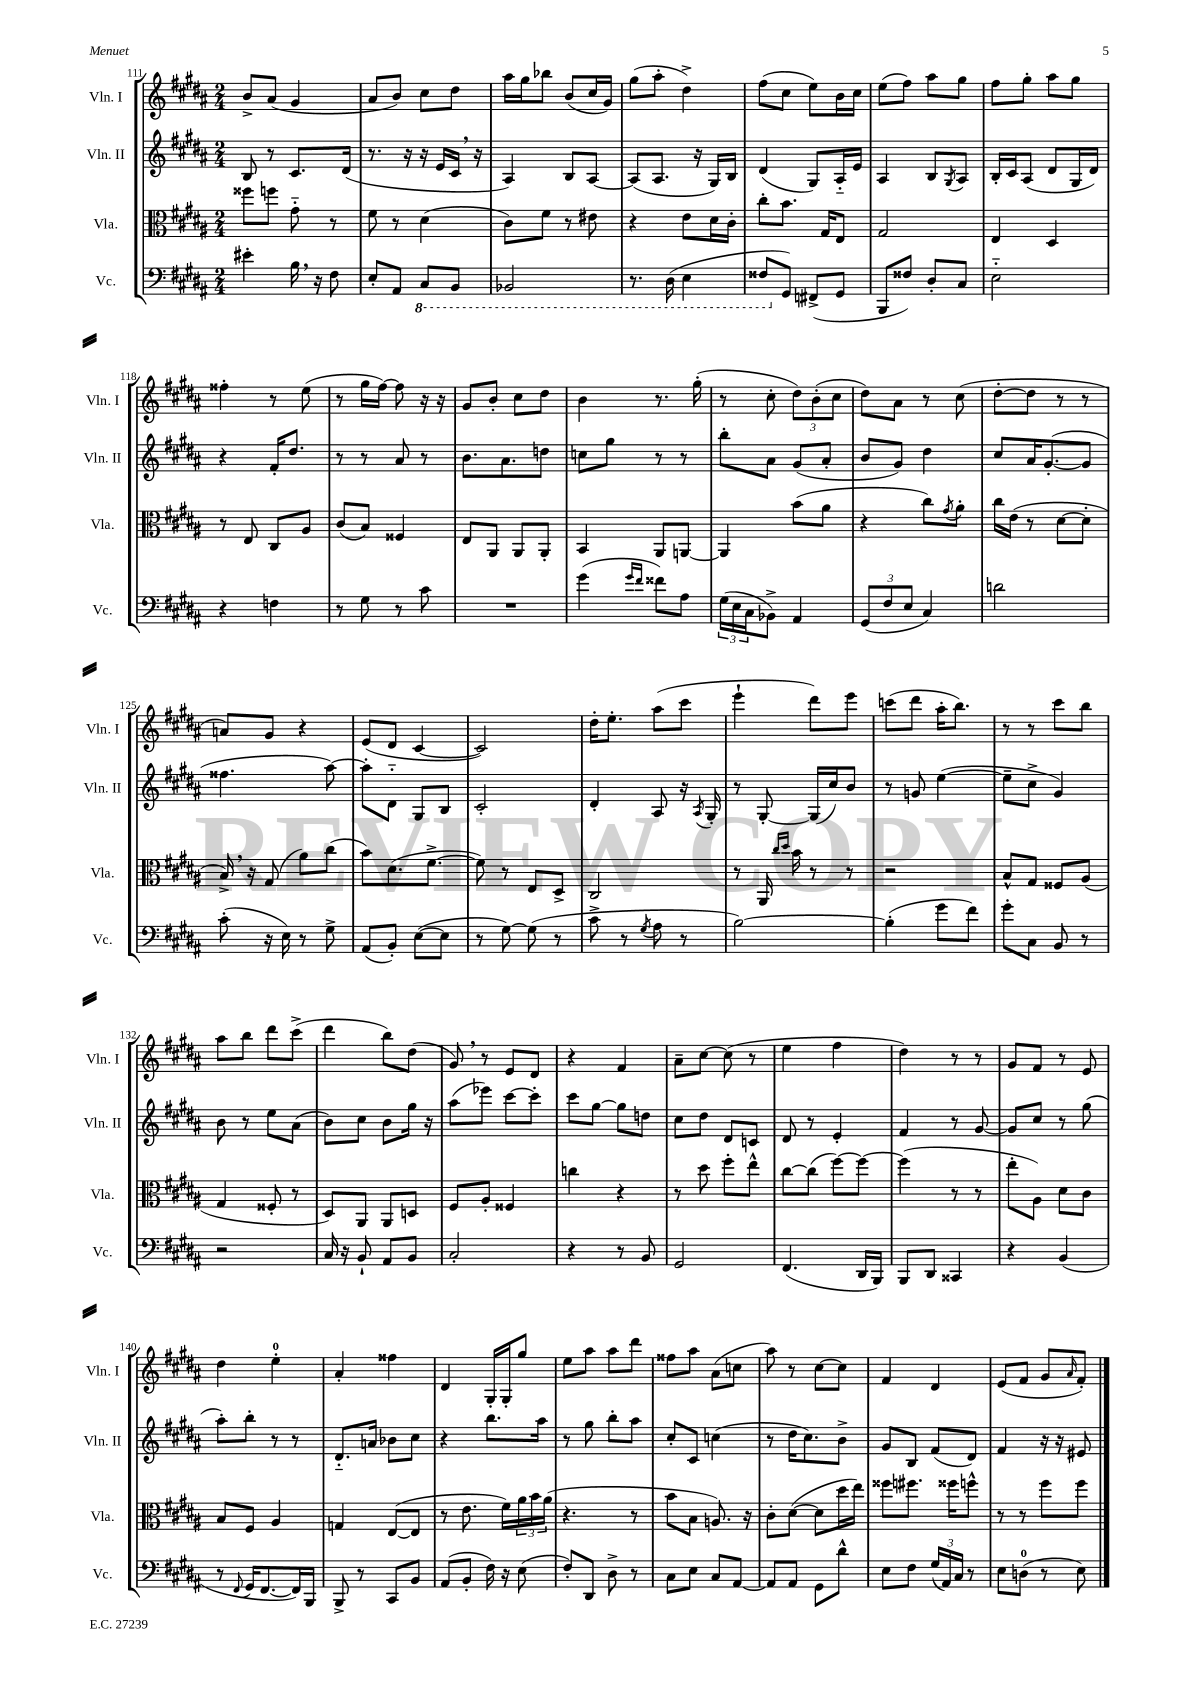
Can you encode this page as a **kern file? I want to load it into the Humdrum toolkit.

**kern	**kern	**kern	**kern
*staff4	*staff3	*staff2	*staff1
*clefF4	*clefC3	*clefG2	*clefG2
*k[f#c#g#d#a#]	*k[f#c#g#d#a#]	*k[f#c#g#d#a#]	*k[f#c#g#d#a#]
*M2/4	*M2/4	*M2/4	*M2/4
4e#'\	8ff##\L	8B/	8b^/L
.	8ff\J	8r	(8a#/J
16B\	8g#'~\	8.c#/L	4g#/
16r	.	.	.
8F#\	8r	.	.
.	.	(16d#/Jk	.
=	=	=	=
8E'/L	8f#\	8.r	8a#/L
8AA#/J	8r	.	8b/J)
.	.	16r	.
8CC#/L	(4d#\	16r	8cc#\L
.	.	16e/LL	.
8BBB/J	.	16c#/JJ	8dd#\J
.	.	16r	.
=	=	=	=
2BBB-/	8c#\L)	4A#/)	16aa#\LL
.	.	.	16gg#\J
.	8f#\J	.	8bb-\J
.	8r	8B/L	(8b/L
.	8e#\	[8A#/J	16cc#/L
.	.	.	16g#/JJ)
=	=	=	=
8.r	4r	(8A#/]L	(8gg#\L
.	.	8.A#/J	8aa#'\J
(16DD#\	.	.	.
4EE\	8e\L	.	4dd#^\)
.	.	16r	.
.	16d#\L	16G#/LL)	.
.	16c#'\JJ	16B/JJ	.
=	=	=	=
8FF##/L	8cc#'\L	(4d#/	(8ff#\L
8GG#/J)	8.b\J	.	8cc#\J
(8FF#^/L	.	8G#/L)	8ee\L)
.	16G#/LK	.	.
8GG#/J	8E/J	16A#'~/L	16b\L
.	.	16e/JJ	16cc#\JJ
=	=	=	=
8BBB/L	2G#/	4A#/	(8ee\L
8F##/J)	.	.	8ff#\J)
8D#'/L	.	8B/L	8aa#\L
.	.	8qG#/	.
8C#/J	.	8A#/J	8gg#\J
=	=	=	=
2E'~\	4E/	16B'/LL	8ff#\L
.	.	16c#/J	.
.	.	(8A#/J	8gg#'\J
.	4D#/	8d#/L	8aa#\L
.	.	16G#/L	8gg#\J
.	.	16d#/JJ)	.
=	=	=	=
4r	8r	4r	4ff##'\
.	8E/	.	.
4F\	8C#/L	16f#'/LK	8r
.	.	8.dd#/J	.
.	8A#/J	.	(8ee\
=	=	=	=
8r	(8c#/L	8r	8r
8G#\	8B/J)	8r	16gg#\LL
.	.	.	[16ff#\JJ)
8r	4F##/	8a#/	8ff#\]
8c#\	.	8r	16r
.	.	.	16r
=	=	=	=
2r	8E/L	8.b\L	8g#/L
.	8AA#/J	.	8b'/J
.	.	8.a#\	.
.	8AA#/L	.	8cc#\L
.	8AA#'/J	8dd\J	8dd#\J
=	=	=	=
(4g#\	4BB/	8cc\L	4b\
.	.	8gg#\J	.
16qqg#/LL	.	.	.
16qqf#/JJ	.	.	.
8f##\L)	8AA#/L	8r	8.r
8A#\J	[8AA/J	8r	.
.	.	.	(16gg#'\
=	=	=	=
(24G#\LL	4AA/]	8bb'\L	8r
24E\	.	.	.
24C#\J	.	.	.
8BB-^\J)	.	8a#\J	8cc#'\
4AA#/	(8b\L	(8g#/L	12dd#\L)
.	.	.	(12b'\
.	8a#\J	8a#'/J	.
.	.	.	12cc#\J
=	=	=	=
(12GG#/L	4r	8b/L	8dd#\L)
12F#/	.	.	.
.	.	8g#/J)	8a#\J
12E/J	.	.	.
4C#/)	8cc#\L)	4dd#\	8r
.	8qg#/	.	.
.	8a#'\J	.	(8cc#\
=	=	=	=
2d\	16cc#\LL	8cc#/L	[8dd#'\L
.	(16e\JJ	.	.
.	8r	16a#/K	8dd#\]J
.	.	([8.g#'/	.
.	[8d#\L	.	8r
.	8d#'\]J	8g#/]J	8r
=	=	=	=
(8c#'\	16B^/)	4.ff##\	8a/L)
.	16r	.	.
16r	(8G#/	.	8g#/J
16E\)	.	.	.
8r	8a#\L)	.	4r
8G#^\	(8cc#\J	[8aa#\)	.
=	=	=	=
(8AA#/L	8b\L)	8aa#'\]L	(8e/L
8BB'/J)	(8.d#\	8d#'~\J	8d#/J
([8E\L	.	8G#/L	[4c#/
.	[8.f#^\J	.	.
8E\]J	.	8B/J	.
=	=	=	=
8r	8f#\])	2c#'/	2c#/])
[8G#\)	8r	.	.
(8G#\]	8E/L	.	.
8r	8D#^/J	.	.
=	=	=	=
8c#^\	2C#/	4d#'/	16dd#'\LK
.	.	.	8.ee'\J
8r	.	.	.
8qG#/	.	.	.
8A#\	.	8A#/	(8aa#\L
8r	.	16r	8ccc#\J
.	.	8qA#/	.
.	.	16G#'/	.
=	=	=	=
[2B\)	8r	8r	4eee`\
.	16AA#/	[8G#'/	.
.	16qqcc#/LL	.	.
.	16qqdd#/JJ	.	.
.	16b\	.	.
.	8r	(16G#/]LL	8ddd#\L)
.	.	16cc#/J)	.
.	8r	8b/J	8eee\J
=	=	=	=
(4B'\]	2r	8r	(8ccc\L
.	.	8g/	8ddd#\J
8g#\L	.	([4ee\	16aa#'\LK
.	.	.	8.bb\J)
8f#\J)	.	.	.
=	=	=	=
8g#'\L	8B^^/L	8ee~\]L	8r
8C#\J	8G#/J	8cc#^\J	8r
8BB/	8F##/L	4g#/)	8ccc#\L
8r	(8A#/J	.	8bb\J
=	=	=	=
2r	4G#/	8b\	8aa#\L
.	.	8r	8bb\J
.	8F##'/	8ee\L	8ddd#\L
.	8r	(8a#\J	(8ccc#^\J
=	=	=	=
16C#/	8D#/L)	8b\L)	4ddd#\
16r	.	.	.
8BB`/	8AA#/J	8cc#\J	.
8AA#/L	8AA#/L	8b\L	8bb\L)
8BB/J	8D/J	16gg#\Jk	(8dd#\J
.	.	16r	.
=	=	=	=
2C#'/	8F#/L	(8aa#\L	8g#/)
.	8A#'/J	8eee-\J)	8r
.	4F##/	[8ccc#\L	8e/L
.	.	8ccc#'\]J	8d#/J
=	=	=	=
4r	4cc\	8ccc#\L	4r
.	.	[8gg#\J	.
8r	4r	8gg#\]L	4f#/
8BB/	.	8dd\J	.
=	=	=	=
2GG#/	8r	8cc#\L	8a#~\L
.	8dd#\	8dd#\J	[8cc#\J
.	8ff#'\L	8d#/L	(8cc#\]
.	8ee^^\J	8c/J	8r
=	=	=	=
(4.FF#/	[8cc#\L	8d#/	4ee\
.	(8cc#\]J	8r	.
.	[8ff#\L)	4e'/	4ff#\
16DD#/LL	8ff#\_J	.	.
16BBB/JJ)	.	.	.
=	=	=	=
8BBB/L	(4ff#\]	4f#/	4dd#\)
8DD#/J	.	.	.
4CC##/	8r	8r	8r
.	8r	[8g#/	8r
=	=	=	=
4r	8ee'\L	8g#/]L	8g#/L
.	8A#\J)	8cc#/J	8f#/J
(4BB/	8d#\L	8r	8r
.	8c#\J	(8gg#\	8e/
=	=	=	=
8r	8B/L	8aa#'\L)	4dd#\
8qqFF#/	.	.	.
16GG#/LK	8F#/J	8bb'\J	.
[8.FF#/	.	.	.
.	4A#/	8r	4ee'\
16FF#/]L)	.	8r	.
16BBB/JJ	.	.	.
=	=	=	=
8BBB^/	4G/	8.d#'~/L	4a#'/
8r	.	.	.
.	.	16a/Jk	.
8CC#/L	([8E/L	8b-\L	4ff##\
8BB/J	8E/]J	8cc#\J	.
=	=	=	=
(8AA#/L	8r	4r	4d#/
8BB'/J	8.e\	.	.
16F#\)	.	8.bb\L	16G#'/LL
16r	16f#\LL)	.	16G#'/J
(8E\	24a#\	.	8gg#/J
.	24b\	.	.
.	.	16aa#\Jk	.
.	(24a#\JJ	.	.
=	=	=	=
8F#'/L)	4.r	8r	8ee\L
8DD#/J	.	8gg#\	8aa#\J
8D#^\	.	8bb'\L	8aa#\L
8r	8r	8aa#\J	8ddd#\J
=	=	=	=
8C#\L	8b\L	8cc#'/L	8ff##\L
8E\J	8B\J	8c#/J	8aa#\J
8C#/L	8.A/)	(4cc\	(8a#\L
[8AA#/J	.	.	8cc\J
.	16r	.	.
=	=	=	=
8AA#/]L	8c#'\L	8r	8aa#\)
8AA#/J	([8d#\J	16dd#\LK	8r
.	.	8.cc#\)	.
8GG#\L	8d#\]L	.	[8cc#\L
8d#^^\J	16dd#\L	8b^\J	8cc#\]J
.	16ee\JJ)	.	.
=	=	=	=
8E\L	8ff##\L	8g#/L	4f#/
8F#\J	8.ff#\J	8B/J	.
(24G#/LL	.	(8f#/L	4d#/
24AA#/)	.	.	.
.	16ff##\LK	.	.
24C#/JJ	.	.	.
8r	8ff^^\J	8d#/J)	.
=	=	=	=
8E\L	8r	4f#/	(8e/L
(8D\J	8r	.	8f#/J
8r	8ff#\L	16r	8g#/L
.	.	16r	.
.	.	.	16qqa#/
8E\)	8ff#\J	8e#/	8f#'/J)
==	==	==	==
*-	*-	*-	*-
